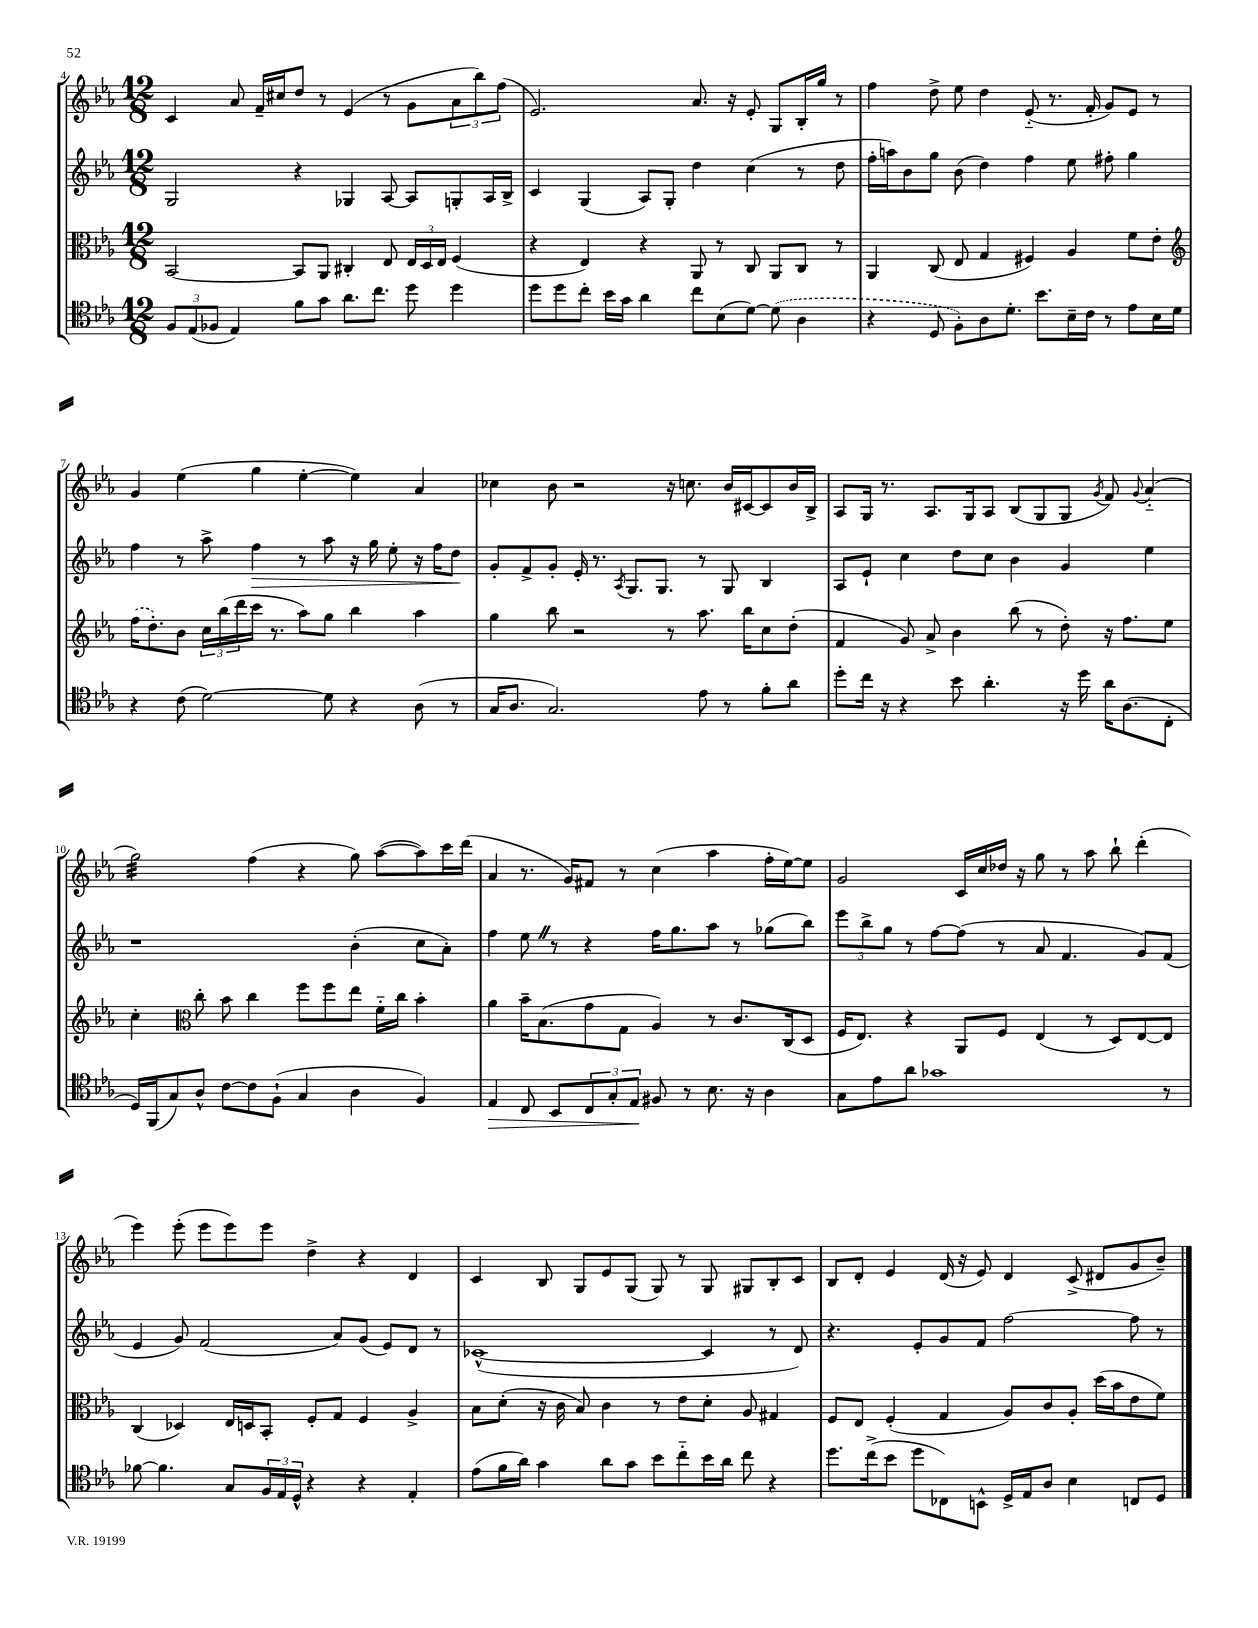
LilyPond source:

<<
\new StaffGroup <<
\new Staff = "s0" {
    \clef treble \key ees \major \numericTimeSignature \time 12/8
    c'4 aes'8 f'16-- cis''16 d''8 r8 ees'4( r8 g'8 \tuplet 3/2 { aes'8 bes''8) f''8( } |
    ees'2.) aes'8. r16 ees'8-. g8 bes16-. g''16 r8 |
    f''4 d''8-> ees''8 d''4 ees'8-_( r8. f'16-. g'8) ees'8 r8 |
    g'4 ees''4( g''4 ees''4~-. ees''4) aes'4 |
    ces''4 bes'8 r2 r16 c''8. bes'16 cis'16~ cis'8 bes'16 bes16-> |
    aes8 g16 r8. aes8. g16 aes8 bes8( g8 g8 \acciaccatura { g'8 } f'8) \appoggiatura { g'8 } aes'4-_( |
    g''2:32) f''4( r4 g''8) aes''8~( aes''8) c'''16 d'''16( |
    aes'4 r8. g'16) fis'8 r8 c''4( aes''4 f''16-. ees''16~) ees''8 |
    g'2 c'16 c''16 des''16 r16 g''8 r8 aes''8 bes''8-! d'''4-.( |
    ees'''4) ees'''8-.( ees'''8 ees'''8) ees'''8 d''4-> r4 d'4 |
    c'4 bes8 g8 ees'8 g8( g8) r8 g8 gis8 bes8-. c'8 |
    bes8 d'8-. ees'4 d'16( r16 ees'8) d'4 c'8->( dis'8 g'8 bes'8--) \bar "|." |
}
\new Staff = "s1" {
    \clef treble \key ees \major \numericTimeSignature \time 12/8
    g2 r4 ges4 aes8~ aes8 g8-. aes16 bes16-> |
    c'4 g4( aes8) g8-. d''4 c''4( r8 d''8 |
    f''16-. a''16) bes'8 g''8 bes'8( d''4) f''4 ees''8 fis''8-. g''4 |
    f''4 r8 aes''8-> f''4\> r8 aes''8 r16 g''16 ees''8-. r16 f''16 d''8\! |
    g'8-. f'8-> g'8-. ees'16-. r8. \acciaccatura { aes8 } g8. g8. r8 g8 bes4 |
    aes8 ees'8-! c''4 d''8 c''8 bes'4 g'4 ees''4 |
    r1 bes'4-.( c''8 aes'8-.) |
    f''4 ees''8 \once \override BreathingSign.text = \markup { \musicglyph "scripts.caesura.straight" } \breathe r8 r4 f''16 g''8. aes''8 r8 ges''8( bes''8) |
    \tuplet 3/2 { ees'''8 bes''8-> g''8 } r8 f''8~ f''8( r8 aes'8 f'4. g'8) f'8( |
    ees'4 g'8) f'2( aes'8) g'8( ees'8) d'8 r8 |
    ces'1~-^( ces'4 r8 d'8) |
    r4. ees'8-. g'8 f'8 f''2~ f''8 r8 \bar "|." |
}
\new Staff = "s2" {
    \clef alto \key ees \major \numericTimeSignature \time 12/8
    bes,2~ bes,8 aes,8 cis4-. ees8 \tuplet 3/2 { ees16 d16 ees16 } f4( |
    r4 ees4) r4 aes,8 r8 c8 aes,8 c8 r8 |
    aes,4 c8( ees8 g4 fis4) aes4 f'8 ees'8-. |
    \clef treble \once \slurDashed f''16( d''8.-.) bes'8 \tuplet 3/2 { c''16 bes''16( d'''16 } c'''16 r8. aes''8) g''8 bes''4 aes''4 |
    g''4 bes''8 r2 r8 aes''8. bes''16 c''8 d''8-.( |
    f'4 g'8) aes'8-> bes'4 bes''8( r8 d''8-.) r16 f''8. ees''8 |
    c''4-. \clef alto c''8-. bes'8 c''4 f''8 f''8 ees''8 f'16-_ c''16 bes'4-. |
    aes'4 bes'16-- bes8.( g'8 g8 aes4) r8 c'8. c16( d8 |
    f16 ees8.) r4 aes,8 f8 ees4( r8 d8) ees8~ ees8 |
    c4( des4) ees16 d16 bes,8-. f8-. g8 f4 aes4-> |
    bes8 d'8-.( r16 c'16 bes8) c'4 r8 ees'8 d'8-. aes8 gis4 |
    f8 ees8 f4-.( g4 aes8) c'8 aes8-. d''16( bes'16 ees'8 f'8) \bar "|." |
}
\new Staff = "s3" {
    \clef tenor \key ees \major \numericTimeSignature \time 12/8
    \tuplet 3/2 { f8 ees8( fes8 } ees4) f'8 g'8 aes'8. c''8. d''8 d''4 |
    d''8 d''8 c''8-. bes'16 g'16 aes'4 c''8 bes8( d'8~) \once \slurDashed d'8( aes4 |
    r4 d8 f8-.) aes8 d'8.-. bes'8. bes16-- c'16 r8 ees'8 bes16 d'16 |
    r4 c'8( d'2~) d'8 r4 aes8( r8 |
    g16 aes8. g2.) ees'8 r8 f'8-. aes'8 |
    d''8-. c''16 r16 r4 bes'8 aes'4.-. r16 d''16 aes'16 aes8.( c8-. |
    d16) f,16( g8) aes8-^ c'8~ c'8 f8-!( g4 aes4 f4) |
    ees4\> c8 bes,8 \tuplet 3/2 { c8 g8-. ees8\! } fis8 r8 bes8. r16 aes4 |
    g8 ees'8 aes'8 ges'1 r8 |
    fes'8~ fes'4. g8 \tuplet 3/2 { f16 ees16 d16-^ } r4 r4 ees4-. |
    ees'8( f'16 aes'16) g'4 aes'8 g'8 bes'8 c''8-_ bes'16 aes'16 c''8 r4 |
    d''8. c''16->( bes'8 d''8 ces8) b,8-^ d16-> ees16 aes8 bes4 c8 d8 \bar "|." |
}
>>
>>
\layout { \context { \Score currentBarNumber = #4 } }
